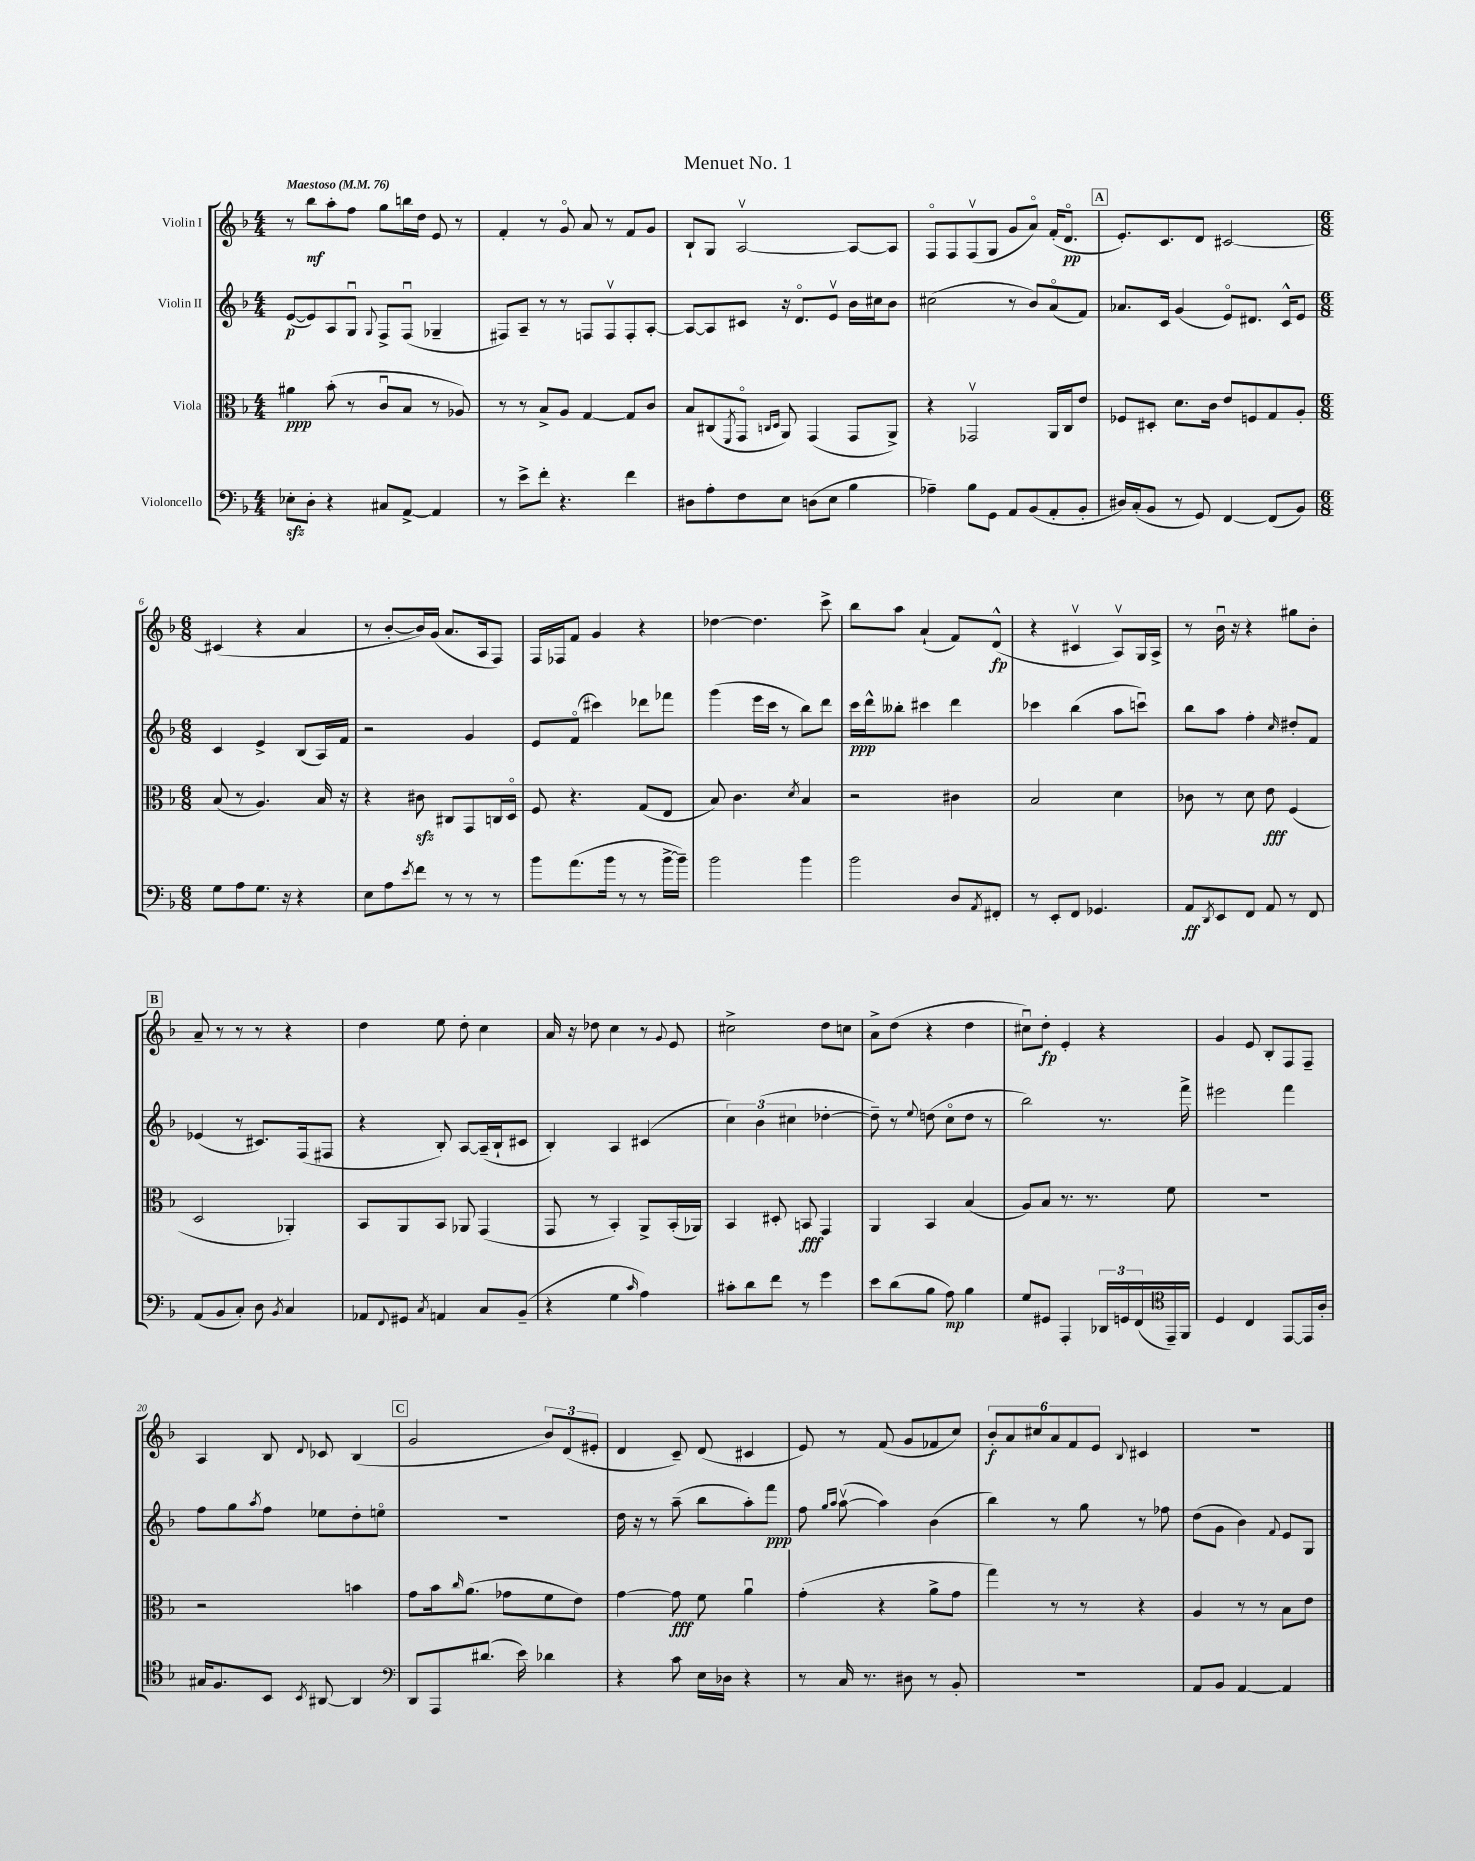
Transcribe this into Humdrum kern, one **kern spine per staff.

**kern	**dynam	**kern	**dynam	**kern	**dynam	**kern	**dynam
*part4	*part4	*part3	*part3	*part2	*part2	*part1	*part1
*staff4	*staff4	*staff3	*staff3	*staff2	*staff2	*staff1	*staff1
*I"Violoncello	*	*I"Viola	*	*I"Violin II	*	*I"Violin I	*
*clefF4	*	*clefC3	*	*clefG2	*	*clefG2	*
*k[b-]	*	*k[b-]	*	*k[b-]	*	*k[b-]	*
*M4/4	*	*M4/4	*	*M4/4	*	*M4/4	*
*MM76	*	*MM76	*	*MM76	*	*MM76	*
=1	=1	=1	=1	=1	=1	=1	=1
!	!	!	!	!	!	!LO:TX:a:B:t=Maestoso	!
8E-Xzz'\L	.	4a#X\	ppp	([8e/L	p	8r	.
8D'\J	.	.	.	8e/])	.	8bb-\L	mf
4r	.	(8b-'\	.	8A/	.	8aa'\	.
.	.	8r	.	8Gu/J	.	8ff\J	.
.	.	.	.	8qqG/	.	.	.
8C#X/L	.	8cu/L	.	8F^/L	.	8gg\L	.
[8AA^/J	.	8B-/J	.	(8Fu/J	.	16bbn\L	.
.	.	.	.	.	.	16dd\JJ	.
4AA/]	.	8r	.	4G-X~/	.	8e/	.
.	.	8A-X/)	.	.	.	8r	.
=2	=2	=2	=2	=2	=2	=2	=2
8r	.	8r	.	8F#X/L)	.	4f'/	.
8e^\L	.	8r	.	8A~/J	.	.	.
8f'\J	.	8B-^/L	.	8r	.	8r	.
4.r	.	8A/J	.	8r	.	8g/	.
.	.	[4G/	.	8Fn/L	.	8a/	.
.	.	.	.	8Fv/	.	8r	.
4f\	.	8G/L]	.	8F'/	.	8f/L	.
.	.	8c/J	.	[8A'/J	.	8g/J	.
=3	=3	=3	=3	=3	=3	=3	=3
8D#X\L	.	8B-/L	.	8A/L_	.	8B-`/L	.
8A'\	.	(8C#X/	.	8A/]	.	8G/J	.
.	.	8qFF/	.	.	.	.	.
8F\	.	8GG/J	.	8c#X/J	.	[2Av/	.
.	.	16qqCn/LL	.	.	.	.	.
.	.	16qqD/JJ	.	.	.	.	.
8E\J	.	8AA/)	.	16r	.	.	.
.	.	.	.	8.d/L	.	.	.
(8Dn\L	.	(4GG/	.	.	.	.	.
8E\J	.	.	.	8ev/J	.	.	.
4B-\	.	8GG/L	.	16b-\LL	.	8A/L_	.
.	.	.	.	16cc#X\J	.	.	.
.	.	8AA^/J)	.	8b-\J	.	8A/J]	.
=4	=4	=4	=4	=4	=4	=4	=4
4A-X~\)	.	4r	.	(2cc#X\	.	8F/L	.
.	.	.	.	.	.	8F/	.
8B-\L	.	2GG-Xv/	.	.	.	(8Fv/	.
8GG\J	.	.	.	.	.	8G/J	.
8AA/L	.	.	.	8r	.	8g/L	.
(8BB-/	.	.	.	8b-/L)	.	8a/J)	.
8AA'/	.	16AA/LL	.	(8a/	.	(16f'/KL	.
.	.	16C/J	.	.	.	8.d/J	pp
8BB-'/J	.	8e/J	.	8f/J)	.	.	.
!!LO:REH:place=s1:t=A
=5	=5	=5	=5	=5	=5	=5	=5
16D#X/LL)	.	8F-X/L	.	8.a-X/L	.	8.e'/L)	.
(16C'/J	.	.	.	.	.	.	.
8BB-/J	.	8D#X'/J	.	.	.	.	.
.	.	.	.	16c/Jk	.	8.c/	.
8r	.	8.d\L	.	(4g/	.	.	.
8GG/)	.	.	.	.	.	8d/J	.
.	.	16c\Jk	.	.	.	.	.
[4FF/	.	8e/L	.	8e/L)	.	[2c#X/	.
.	.	8Fn/	.	8.d#X/J	.	.	.
(8FF/L]	.	8G/	.	.	.	.	.
.	.	.	.	16c^^/KL	.	.	.
8BB-/J)	.	8A'/J	.	8e/J	.	.	.
!!LO:LB:g=z
=6	=6	=6	=6	=6	=6	=6	=6
*M6/8	*	*M6/8	*	*M6/8	*	*M6/8	*
8G\L	.	(8B-/	.	4c/	.	(4c#X/]	.
8A\	.	8r	.	.	.	.	.
8.G\J	.	4.A/)	.	4e^/	.	4r	.
16r	.	.	.	.	.	.	.
4r	.	.	.	(8B-/L	.	4a/	.
.	.	16B-/	.	16A/L)	.	.	.
.	.	16r	.	16f/JJ	.	.	.
=7	=7	=7	=7	=7	=7	=7	=7
8E\L	.	4r	.	2r	.	8r	.
8A\	.	.	.	.	.	[8b-'/L	.
8qe/	.	.	.	.	.	.	.
8f\J	.	8c#Xzz\	.	.	.	16b-/L])	.
.	.	.	.	.	.	(16g/JJ	.
8r	.	8C#X/L	.	.	.	8.a/L	.
8r	.	8GG/	.	4g/	.	.	.
.	.	.	.	.	.	16A/k	.
8r	.	16Cn/L	.	.	.	8F/J)	.
.	.	16D/JJ	.	.	.	.	.
=8	=8	=8	=8	=8	=8	=8	=8
8b-\L	.	8F/	.	8e/L	.	16F/LL	.
.	.	.	.	.	.	16F-X/J	.
(8.a\	.	4.r	.	(8f/J	.	8f/J	.
.	.	.	.	4ccc#X\)	.	4g/	.
16b-\Jk	.	.	.	.	.	.	.
8r	.	.	.	.	.	.	.
8r	.	(8G/L	.	8ddd-X\L	.	4r	.
[16b-^\LL	.	8E/J	.	8fff-X\J	.	.	.
16b-~\JJ])	.	.	.	.	.	.	.
=9	=9	=9	=9	=9	=9	=9	=9
2b-\	.	8B-/)	.	(4ggg\	.	[4dd-X\	.
.	.	4.c\	.	.	.	.	.
.	.	.	.	16eee\LL	.	4.dd-\]	.
.	.	.	.	16ccc\JJ	.	.	.
.	.	.	.	8r	.	.	.
.	.	8qd/	.	.	.	.	.
4b-\	.	4B-/	.	8bb-\L)	.	.	.
.	.	.	.	8ddd\J	.	8ccc^\	.
=10	=10	=10	=10	=10	=10	=10	=10
2b-\	.	2r	.	16ccc\LL	ppp	8bb-\L	.
.	.	.	.	16ddd^^\J	.	.	.
.	.	.	.	8bb--X'\J	.	8aa\J	.
.	.	.	.	4ccc#X\	.	(4a`/	.
8D/L	.	4c#X\	.	4ddd\	.	8f/L)	.
8qAA/	.	.	.	.	.	.	.
8FF#X'/J	.	.	.	.	.	(8d^^/J	fp
=11	=11	=11	=11	=11	=11	=11	=11
8r	.	2B-/	.	4ccc-X\	.	4r	.
8EE'/L	.	.	.	.	.	.	.
8FF/J	.	.	.	(4bb-\	.	4c#Xv/	.
4.GG-X/	.	.	.	.	.	.	.
.	.	4d\	.	8aa\L	.	8Av/L)	.
.	.	.	.	8cccnu\J)	.	16G/L	.
.	.	.	.	.	.	16A^/JJ	.
=12	=12	=12	=12	=12	=12	=12	=12
8AA/L	ff	8c-X\	.	8bb-\L	.	8r	.
8qDD/	.	.	.	.	.	.	.
8EE/	.	8r	.	8aa\J	.	16b-u\	.
.	.	.	.	.	.	16r	.
8FF/J	.	8d\	.	4ff'\	.	4r	.
8AA/	.	8e\	fff	.	.	.	.
.	.	.	.	16qqcc/	.	.	.
8r	.	(4F/	.	8dd#X'/L	.	8gg#X\L	.
8FF/	.	.	.	8f/J	.	8b-'\J	.
!!LO:LB:g=z
!!LO:REH:place=s1:t=B
=13	=13	=13	=13	=13	=13	=13	=13
(8AA/L	.	2D/	.	(4e-X/	.	8a~/	.
8BB-/	.	.	.	.	.	8r	.
8C'/J)	.	.	.	8r	.	8r	.
8D\	.	.	.	8.c#X/L)	.	8r	.
8qBB-/	.	.	.	.	.	.	.
4C/	.	4AA-X'/)	.	.	.	4r	.
.	.	.	.	(16F/k	.	.	.
.	.	.	.	8F#X/J	.	.	.
=14	=14	=14	=14	=14	=14	=14	=14
8AA-X/L	.	8BB-/L	.	4r	.	4dd\	.
8qqFF/	.	.	.	.	.	.	.
8GG#X/J	.	8AA/	.	.	.	.	.
8qC/	.	.	.	.	.	.	.
4AAn/	.	8BB-/J	.	8B-'/)	.	8ee\	.
.	.	8AA-X/	.	[8A/L	.	8dd'\	.
8C/L	.	(4GG/	.	(16A~/L]	.	4cc\	.
.	.	.	.	16B-`/J	.	.	.
(8BB-~/J	.	.	.	8c#X/J	.	.	.
=15	=15	=15	=15	=15	=15	=15	=15
4r	.	8GG/	.	4B-'/)	.	16a/	.
.	.	.	.	.	.	16r	.
.	.	8r	.	.	.	8dd-X\	.
4G\	.	4BB-'/)	.	4A/	.	4cc\	.
16qqc/	.	.	.	.	.	.	.
4A\)	.	8AA^/L	.	(4c#X/	.	8r	.
.	.	.	.	.	.	8qqg/	.
.	.	(16BB-'/L	.	.	.	8e/	.
.	.	16AA-X/JJ)	.	.	.	.	.
=16	=16	=16	=16	=16	=16	=16	=16
8c#X'\L	.	4BB-/	.	6cc\)	.	2cc#X^\	.
8d\	.	.	.	.	.	.	.
.	.	.	.	(6b-\	.	.	.
8f\J	.	8D#X'/	.	.	.	.	.
.	.	.	.	6cc#X\	.	.	.
8r	.	8BBn/	fff	.	.	.	.
4g\	.	4GG/	.	[4dd-X'\	.	8dd\L	.
.	.	.	.	.	.	8ccn\J	.
=17	=17	=17	=17	=17	=17	=17	=17
8e\L	.	4AA/	.	8dd-~\])	.	8a^\L	.
(8d\	.	.	.	8r	.	(8dd\J	.
.	.	.	.	8qqee/	.	.	.
8B-\J	.	4BB-/	.	(8ddn\	.	4r	.
8A\)	mp	.	.	8cc\L	.	.	.
4B-\	.	(4B-/	.	8dd\J	.	4dd\	.
.	.	.	.	8r	.	.	.
=18	=18	=18	=18	=18	=18	=18	=18
8G/L	.	8A/L)	.	2bb-\)	.	8cc#Xu\L)	.
8GG#X/J	.	8B-/J	.	.	.	8dd'\J	fp
4AAA'/	.	8.r	.	.	.	4e'/	.
.	.	8.r	.	.	.	.	.
24DD-X/LL	.	.	.	8.r	.	4r	.
24GGn/	.	.	.	.	.	.	.
(24FF/	.	.	.	.	.	.	.
16EE~/)	.	8f\	.	.	.	.	.
16FF/JJ	.	.	.	16fff^\	.	.	.
=19	=19	=19	=19	=19	=19	=19	=19
*clefC4	*	*	*	*	*	*	*
4D/	.	2.r	.	2eee#X\	.	4g/	.
4C/	.	.	.	.	.	8e/	.
.	.	.	.	.	.	8B-'/L	.
[8EE/L	.	.	.	4fff\	.	8F/	.
16EE/L]	.	.	.	.	.	8F~/J	.
16A'/JJ	.	.	.	.	.	.	.
!!LO:LB:g=z
=20	=20	=20	=20	=20	=20	=20	=20
16G#X/KL	.	2r	.	8ff\L	.	4A/	.
8.F/	.	.	.	.	.	.	.
.	.	.	.	8gg\	.	.	.
.	.	.	.	8qaa/	.	.	.
8BB-/J	.	.	.	8ff\J	.	8B-/	.
8qBB-/	.	.	.	.	.	8qqd/	.
[8AA#X/	.	.	.	8ee-X\L	.	8c-X/	.
4AA#/]	.	4bn\	.	8dd'\	.	(4B-/	.
.	.	.	.	8een\J	.	.	.
!!LO:REH:place=s1:t=C
=21	=21	=21	=21	=21	=21	=21	=21
*clefF4	*	*	*	*	*	*	*
8DD/L	.	8g\L	.	2.r	.	2g/	.
8AAA/	.	16b-\k	.	.	.	.	.
.	.	16qqcc/	.	.	.	.	.
.	.	(8.a\J	.	.	.	.	.
(8.d#X/J	.	.	.	.	.	.	.
.	.	8g-X\L	.	.	.	.	.
16e\)	.	.	.	.	.	.	.
4d-X\	.	8f\	.	.	.	12b-/L)	.
.	.	.	.	.	.	(12d/	.
.	.	8e\J)	.	.	.	.	.
.	.	.	.	.	.	12e#X'/J	.
=22	=22	=22	=22	=22	=22	=22	=22
4r	.	[4g\	.	16dd\	.	4d/	.
.	.	.	.	16r	.	.	.
.	.	.	.	8r	.	.	.
8c\	.	8g\]	fff	(8aa~\	.	8c~/)	.
16E\LL	.	8f\	.	8bb-\L	.	(8d/	.
16D-X\JJ	.	.	.	.	.	.	.
4r	.	4au\	.	8aa'\)	.	4c#X/	.
.	.	.	.	8fff\J	ppp	.	.
=23	=23	=23	=23	=23	=23	=23	=23
8r	.	(4g'\	.	8ff\	.	8e/)	.
.	.	.	.	16qqgg/LL	.	.	.
.	.	.	.	16qqaa/JJ	.	.	.
16C/	.	.	.	([8aav\	.	8r	.
8.r	.	.	.	.	.	.	.
.	.	4r	.	4aa\])	.	(8f/	.
8D#X\	.	.	.	.	.	8g/L	.
8r	.	8a^\L	.	(4b-\	.	8f-X/	.
8BB-'/	.	8g\J	.	.	.	8cc/J)	.
=24	=24	=24	=24	=24	=24	=24	=24
2.r	.	4gg\)	.	4bb-\)	.	12b-'/L	f
.	.	.	.	.	.	12a/	.
.	.	.	.	.	.	12cc#X/	.
.	.	8r	.	8r	.	12a/	.
.	.	.	.	.	.	12f/	.
.	.	8r	.	8gg\	.	.	.
.	.	.	.	.	.	12e/J	.
.	.	.	.	.	.	8qqB-/	.
.	.	4r	.	8r	.	4c#X/	.
.	.	.	.	8ff-X\	.	.	.
=25	=25	=25	=25	=25	=25	=25	=25
8AA/L	.	4A/	.	(8dd\L	.	2.r	.
8BB-/J	.	.	.	8g\J	.	.	.
[4AA/	.	8r	.	4b-\)	.	.	.
.	.	8r	.	.	.	.	.
.	.	.	.	8qqf/	.	.	.
4AA/]	.	8B-\L	.	8e/L	.	.	.
.	.	8e\J	.	8G/J	.	.	.
==	==	==	==	==	==	==	==
*-	*-	*-	*-	*-	*-	*-	*-
